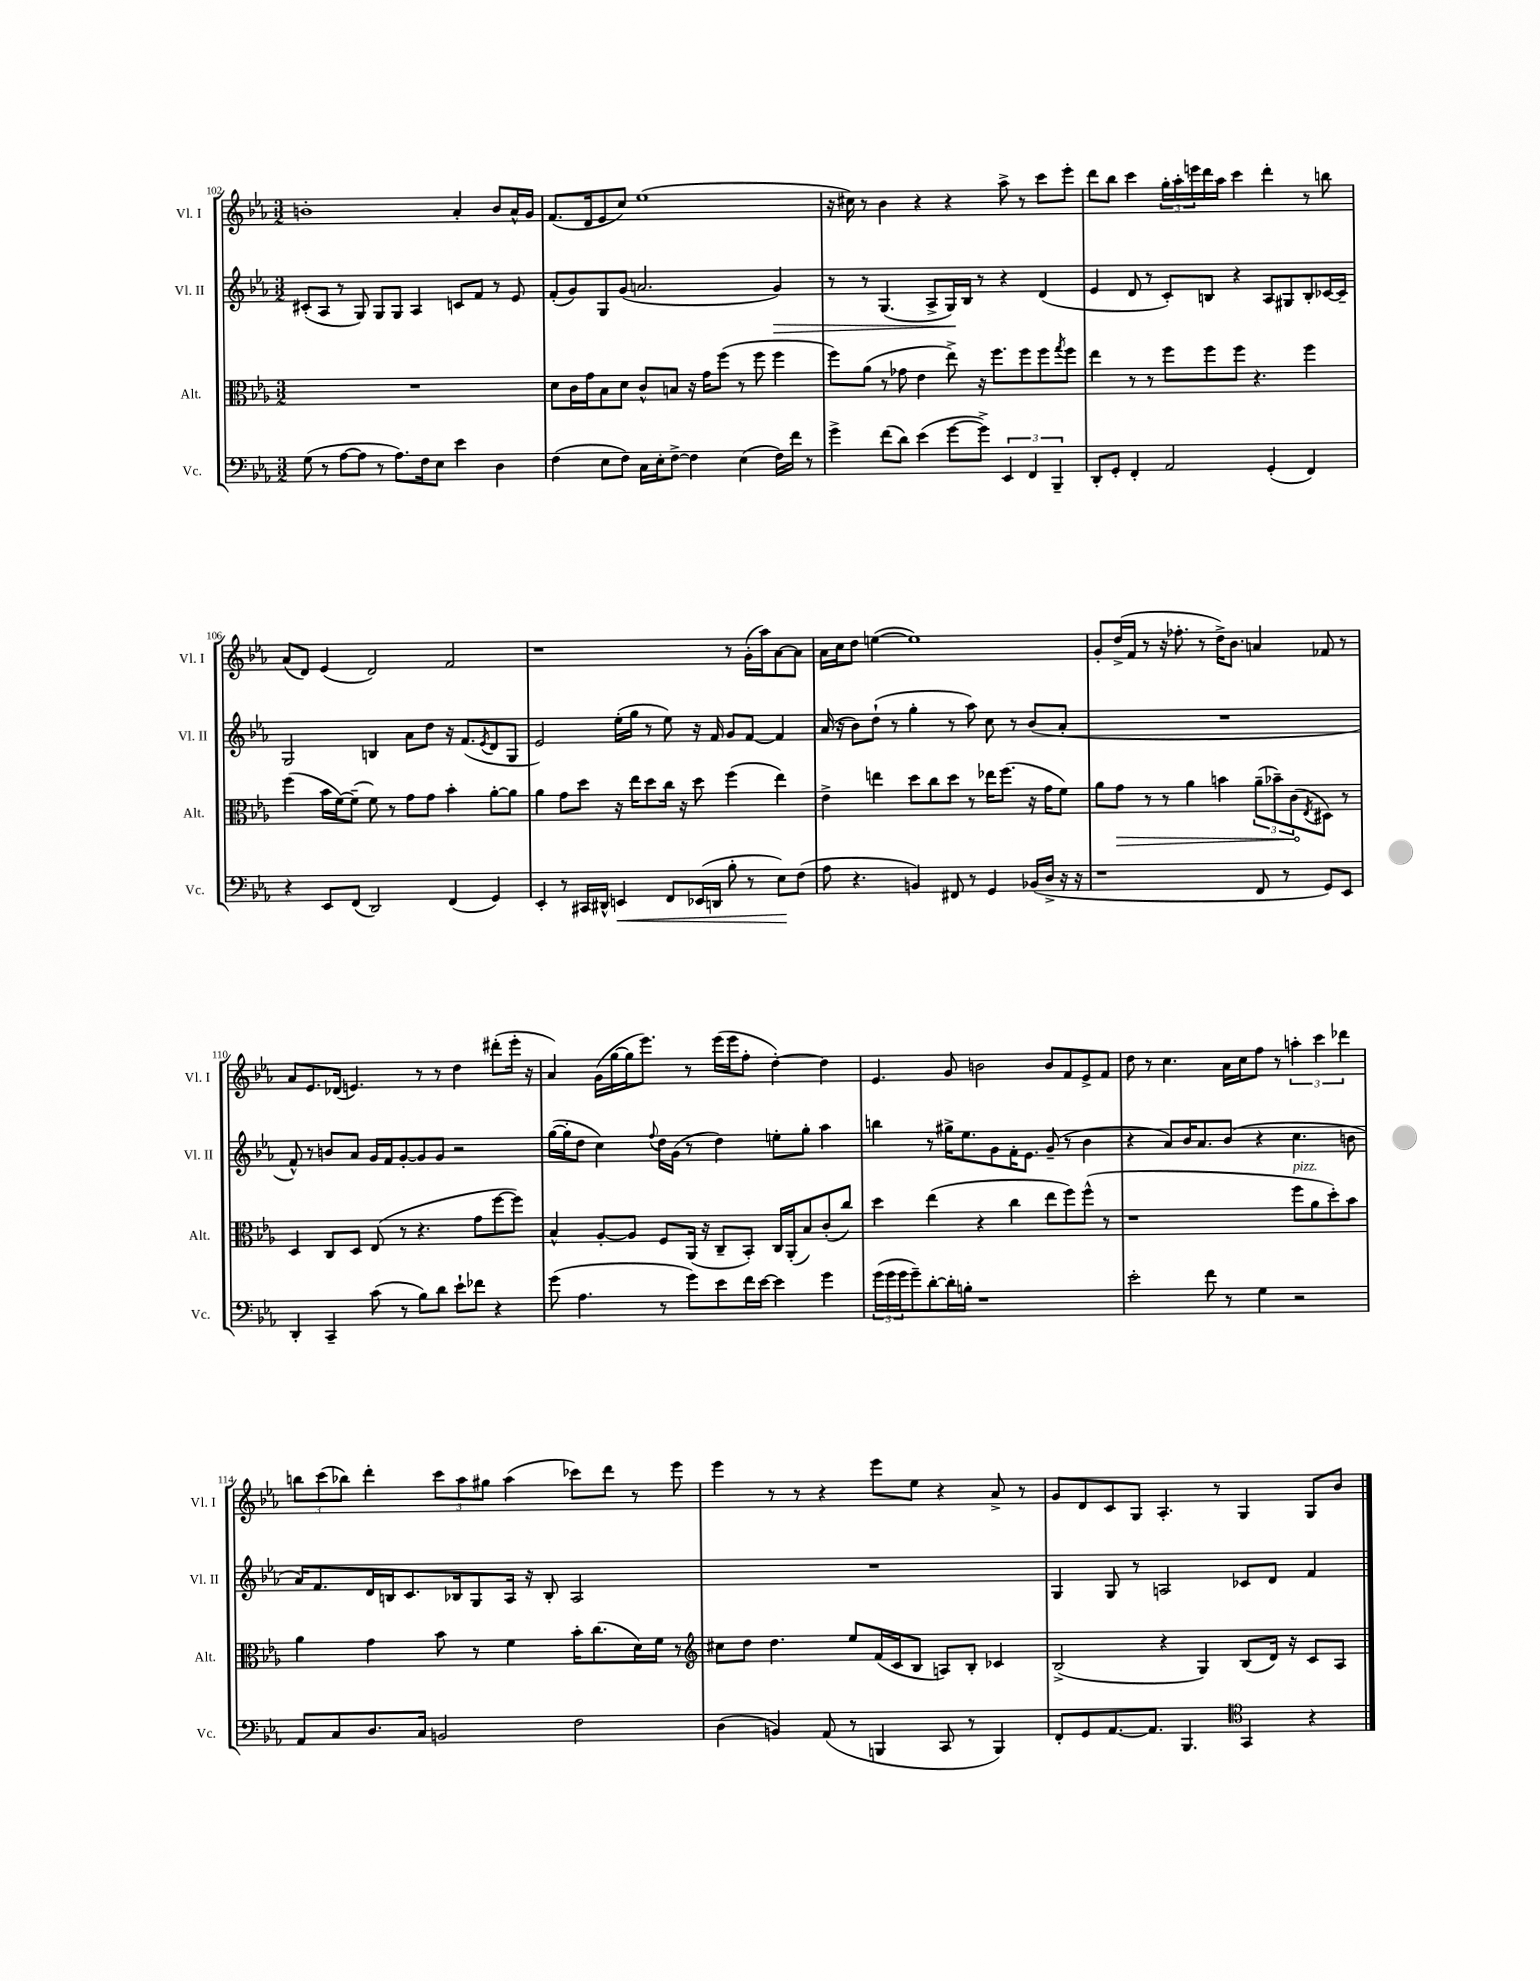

**kern	**kern	**kern	**kern
*staff4	*staff3	*staff2	*staff1
*clefF4	*clefC3	*clefG2	*clefG2
*k[b-e-a-]	*k[b-e-a-]	*k[b-e-a-]	*k[b-e-a-]
*M3/2	*M3/2	*M3/2	*M3/2
(8G	1.r	(8c#'	1b'
8r	.	8A-	.
[8A-	.	8r	.
8A-]	.	8G)	.
8r	.	8G	.
8.A-)	.	8G	.
.	.	4A-	.
16F	.	.	.
8E-	.	.	.
4e-	.	8c	4a-'
.	.	8f	.
4D	.	8r	8b
.	.	8e-	16a-^^
.	.	.	16g
=	=	=	=
(4F	8d	(8f'	(8.f
.	16c	8g)	.
.	16g	.	16d
8E-	8B-	8G	8e-
8F)	8d	(8g	8cc)
16C	8c^^	2.a	(1ee-
16E-'	.	.	.
[8F^	8B	.	.
4F]	16r	.	.
.	16g	.	.
.	(8ff	.	.
(4E-	8r	.	.
.	8ff	.	.
16F)	4ff	4g)	.
16f	.	.	.
8r	.	.	.
=	=	=	=
4g^	8ff)	8r	16r
.	.	.	16cc#)
.	(8a-	8r	8r
(8f	8r	(4.G	4b-
8d)	8g-	.	.
(4e-	4e-	.	4r
.	.	8A-^	.
[8g	8ee-^)	16G)	4r
.	.	16B-	.
8g^])	16r	8r	.
.	8.ff	.	.
6EE-	.	4r	8aa-^
.	8ff	.	8r
6FF	.	.	.
.	8ff	(4d	8ccc
6BBB-~	.	.	.
.	8qgg	.	.
.	8ff	.	8eee-'
=	=	=	=
8DD'	4ee-	4e-	8ddd
8GG'	.	.	8bb-
4FF'	8r	8d	4ccc
.	8r	8r	.
2AA-	8ff	8c')	24gg'
.	.	.	24aa-'
.	.	.	24eee
.	8ff	8B	16ddd
.	.	.	16aa-
.	8ff	4r	4ccc
.	4.r	.	.
(4GG'	.	8A-	4ddd'
.	.	8G#	.
4FF)	4ff	8B'	8r
.	.	[16c-	8bb
.	.	16c-~]	.
=	=	=	=
4r	(4ff	2G	(8a-
.	.	.	8d)
8EE-	16b-	.	(4e-
.	[16f)	.	.
(8FF	(8f~]	.	.
2DD)	8f)	4B	2d)
.	8r	.	.
.	8g	8a-	.
.	8g	8dd	.
(4FF	4b-'	16r	2f
.	.	(8.f	.
.	.	8qe-	.
4GG)	[8a-'	8d	.
.	8a-]	8G	.
=	=	=	=
4EE-'	4a-	2e-)	1r
8r	8g	.	.
16CC#	8dd	.	.
16DD#^^	.	.	.
4EE	16r	(16ee-'	.
.	16ee-	16gg	.
.	8dd	8r	.
8FF	16cc	8ee-)	.
.	16r	.	.
(16EE-	8dd	16r	.
16DD	.	16f	.
8B-'	(4ff	8g	8r
8r	.	[8f	(16g'
.	.	.	16aa-)
8E-)	4ee-)	4f]	[8a-
(8F	.	.	8a-]
=	=	=	=
8A-	4e-^	(16a-	16a-
.	.	16r	16cc
4.r	.	8b-)	8dd
.	4ee	(8dd`	([4ee
.	.	8r	.
4BB)	8dd	4gg'	1ee])
.	8cc	.	.
8FF#	8dd	8r	.
8r	8r	8aa-)	.
4GG	16ee-	8cc	.
.	(8.ff	.	.
.	.	8r	.
(16BB-	16r	(8b-	.
16D^	16g	.	.
16r	8f)	8a-'	.
16r	.	.	.
=	=	=	=
1r	8a-	1.r	8g'
.	8g	.	(16dd^
.	.	.	16f
.	8r	.	8r
.	8r	.	16r
.	.	.	8.ff-'
.	4a-	.	.
.	.	.	8r
.	4b	.	16dd^)
.	.	.	8.b-
8FF	(12a-~	.	4a
.	12b-~)	.	.
8r	.	.	.
.	(12c	.	.
.	8qE-	.	.
8GG)	8D#)	.	8f-
8EE-	8r	.	8r
=	=	=	=
4DD'	4D	8f^^)	8a-
.	.	8r	8.e-
4CC~	8C	8b	.
.	.	.	(16d-
.	8D	8a-	4.e)
(8c	(8E-	16g	.
.	.	16f	.
8r	8r	[8g'	.
8B-)	4.r	8g]	8r
8d	.	8g	8r
8e-`	.	2r	4dd
8f-	8g	.	.
4r	[8ff	.	(8ddd#'
.	8ff])	.	16eee-'
.	.	.	16r
=	=	=	=
(8g	4B-^^	([16gg	4a-)
.	.	16gg']	.
4.A-	.	8dd	.
.	[8A-'	4cc)	(16g
.	.	.	[16gg
.	8A-]	.	16gg]
.	.	.	8.eee-)
.	.	8qqff	.
8r	8F	16dd	.
.	.	(16g	.
8g)	(16AA-	8r	8r
.	16r	.	.
8e-	8C~	4dd)	(16eee-
.	.	.	16eee-
16f	8BB-')	.	8ff'
[16e-	.	.	.
4e-]	16C	8ee'	[4dd')
.	(16AA-'	.	.
.	8B-)	8gg'	.
4g	(8c'	4aa-	4dd]
.	8cc)	.	.
=	=	=	=
(24g	4dd	4bb	4.e-
24g	.	.	.
24g	.	.	.
8g~)	.	.	.
[8d'	(4ee-	8r	.
16d']	.	16gg#^	8g
16B'	.	8.ee-	.
1r	4r	.	2b
.	.	8g	.
.	4cc	16f'	.
.	.	8.e-	.
.	8ee-	(8g~	8b
.	8ff)	8r	8f
.	(8ff^^	4b-	8e-^
.	8r	.	8f
=	=	=	=
2e-'	1r	4r	8dd
.	.	.	8r
.	.	8a-)	4.cc
.	.	16b-	.
.	.	8.a-	.
8f	.	.	.
8r	.	(8b-	16a-
.	.	.	16cc
4G	.	4r	8ff
.	.	.	8r
2r	8ff	4.cc	6aa'
.	8a-	.	.
.	.	.	6ccc
.	8dd')	.	.
.	.	.	6ddd-
.	8b-	8b	.
=	=	=	=
8AA-	4a-	16a-)	12bb
.	.	8.f	.
.	.	.	(12ccc
8C	.	.	.
.	.	.	12bb-)
8.D	4g	16d	4ddd'
.	.	16B	.
.	.	8.c	.
16C	.	.	.
2BB	8b-	.	12ccc
.	.	16B-	.
.	.	.	12aa-
.	8r	8G	.
.	.	.	12gg#
.	4f	16A-	(4aa-
.	.	16r	.
.	.	8B-'	.
2F	16b-'	2A-	8ccc-)
.	(8.cc	.	.
.	.	.	8ddd
.	16d)	.	8r
.	16f	.	.
.	8r	.	8eee-
=	=	=	=
*	*clefG2	*	*
(4D	8cc#	1.r	4eee-
.	8dd	.	.
4BB)	4.dd	.	8r
.	.	.	8r
(8AA-	.	.	4r
8r	8ee-	.	.
4BBB	(16f	.	8eee-
.	16c	.	.
.	8B-	.	8ee-
8CC	8A)	.	4r
8r	8B-'	.	.
4BBB)	4c-	.	8a-^
.	.	.	8r
=	=	=	=
8FF'	(2B-^	4G	8g
8GG	.	.	8d
[8.AA-	.	8G	8c
.	.	8r	8G
8.AA-]	.	.	.
.	4r	2A	4.A-'
4.BBB-	.	.	.
.	4G)	.	.
.	.	.	8r
*clefC4	*	*	*
4GG	(8B-	8c-	4G
.	16d)	8d	.
.	16r	.	.
4r	8c	4f	8G
.	8A-	.	8b-
==	==	==	==
*-	*-	*-	*-
